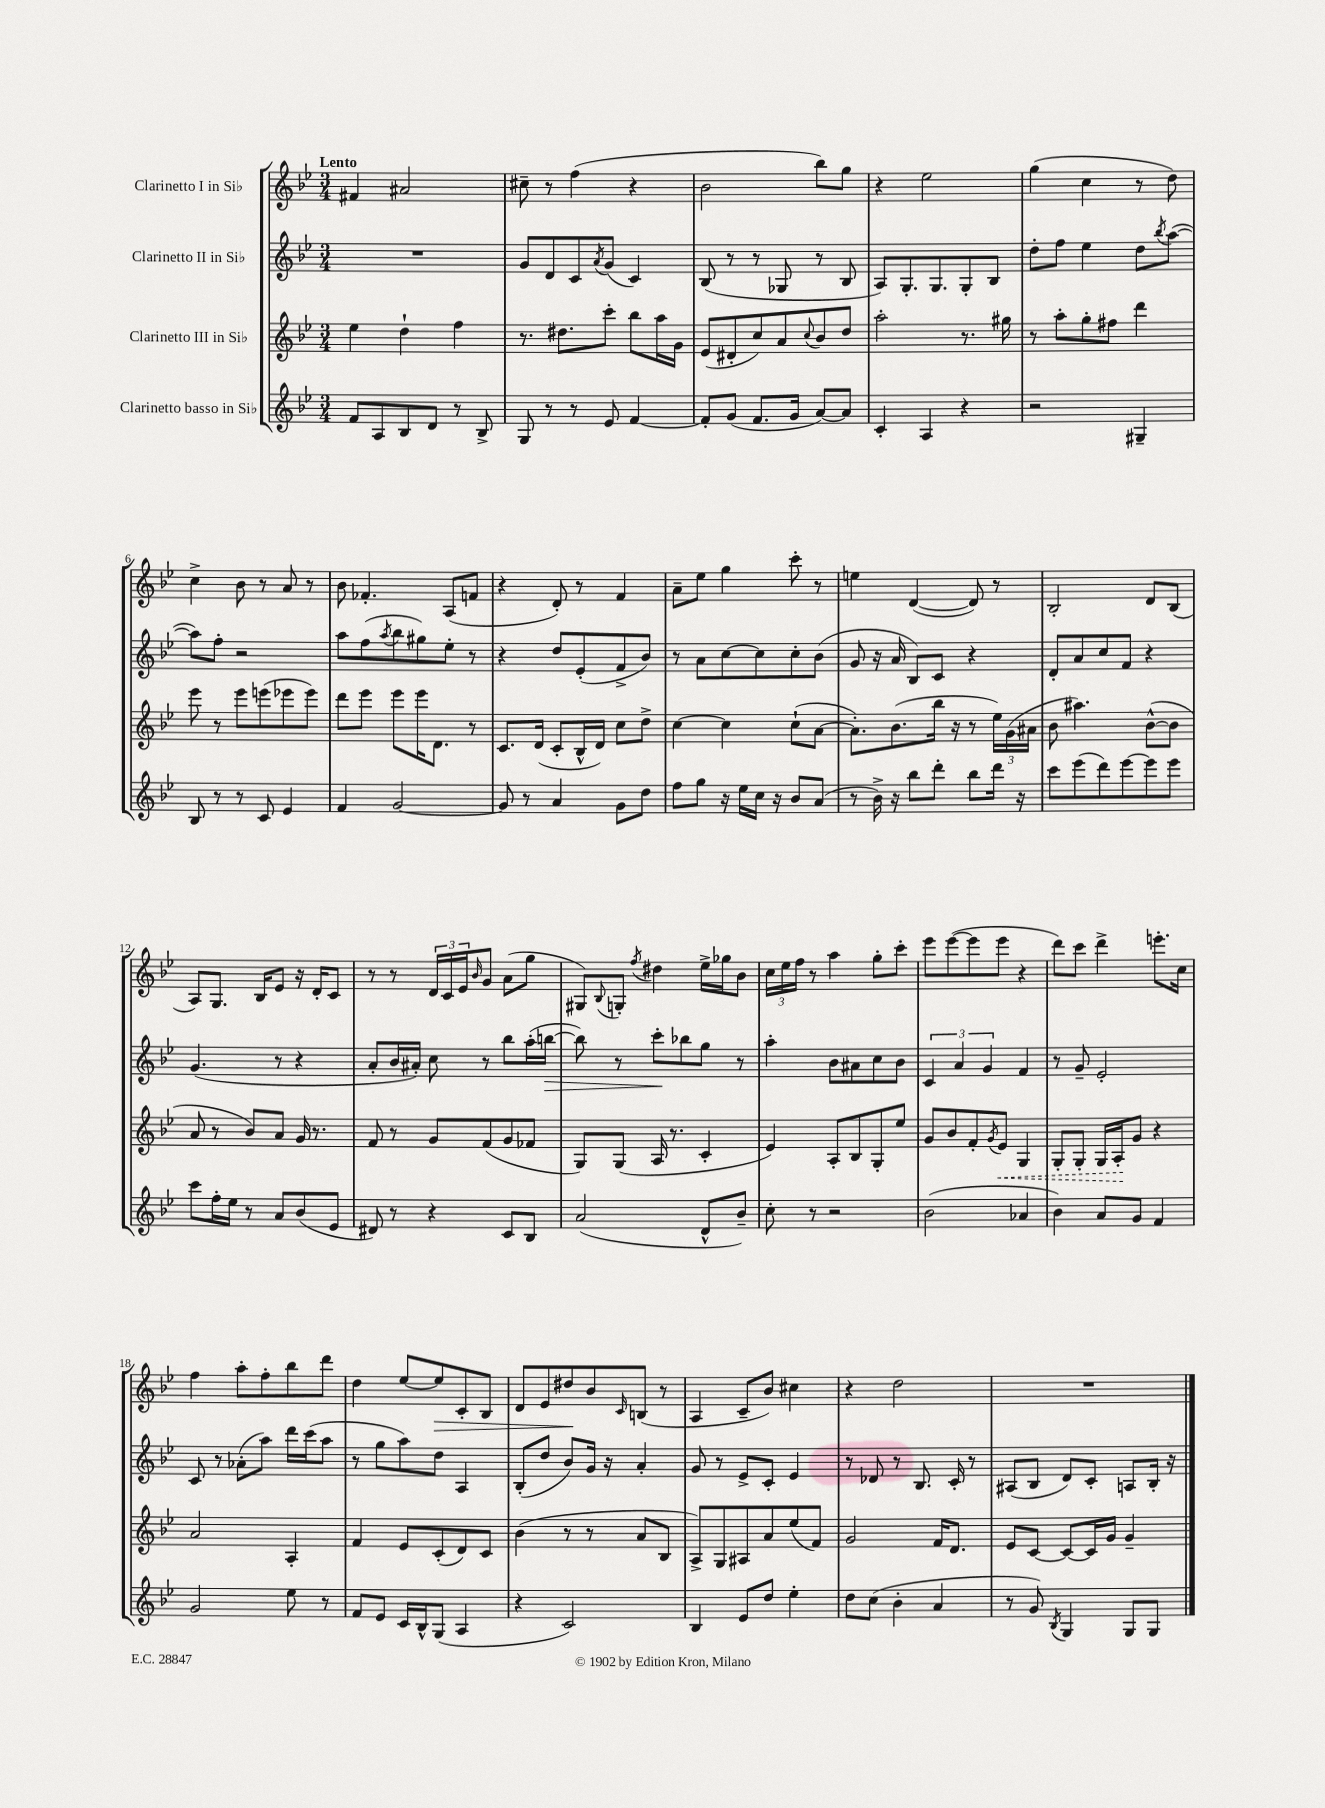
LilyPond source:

<<
\new StaffGroup <<
\new Staff = "s0" \with { instrumentName = "Clarinetto I in Sib" } {
    \clef treble \key bes \major \numericTimeSignature \time 3/4 \tempo "Lento"
    fis'4 ais'2 |
    cis''8-- r8 f''4( r4 |
    bes'2 bes''8) g''8 |
    r4 ees''2 |
    g''4( c''4 r8 d''8) |
    c''4-> bes'8 r8 a'8 r8 |
    bes'8 fes'4.-. a8( f'8 |
    r4 d'8-.) r8 f'4 |
    a'8-- ees''8 g''4 c'''8-. r8 |
    e''4 d'4~( d'8) r8 |
    bes2-. d'8 bes8( |
    a8) g8. bes16 ees'8 r16 d'16-. c'8 |
    r8 r8 \tuplet 3/2 { d'16 c'16 ees'16 } \grace { bes'16 } g'8 a'8( g''8 |
    gis8) \appoggiatura { bes8 } g8-. \acciaccatura { f''8 } dis''4 ees''16-> ges''16 bes'8 |
    \tuplet 3/2 { c''16 ees''16 f''16 } r8 a''4 g''8-. c'''8-. |
    ees'''8 ees'''8~( ees'''8 ees'''8 r4 |
    d'''8) c'''8 d'''4-> e'''8.-. c''16 |
    f''4 a''8-. f''8-. bes''8 d'''8 |
    d''4 ees''8~ ees''8\> c'8-. bes8 |
    d'8 ees'8 dis''8\! bes'8 \grace { c'16 } b8( r8 |
    a4 c'8-- bes'8) cis''4 |
    r4 d''2 |
    R2. \bar "|." |
}
\new Staff = "s1" \with { instrumentName = "Clarinetto II in Sib" } {
    \clef treble \key bes \major \numericTimeSignature \time 3/4
    R2. |
    g'8 d'8 c'8 \acciaccatura { a'8 } g'8( c'4) |
    bes8( r8 r8 ges8 r8 bes8 |
    a8) g8.-. g8. g8-. bes8 |
    d''8-. f''8 ees''4 d''8 \acciaccatura { bes''8 } a''8~( |
    a''8) f''8-. r2 |
    a''8 f''8( \acciaccatura { a''8 } bes''8 gis''8) ees''8-. r8 |
    r4 d''8 ees'8-.( f'8-> bes'8) |
    r8 a'8 c''8~ c''8 c''8-. bes'8( |
    g'8 r16 a'16 bes8) c'8 r4 |
    d'8-. a'8 c''8 f'8 r4 |
    g'4.( r8 r4 |
    a'8-. bes'16 ais'16-.) c''8 r8 bes''8 a''16-.( b''16~\> |
    b''8) r8 c'''8-.\! bes''8 g''8 r8 |
    a''4-. bes'8 ais'8 c''8 bes'8 |
    \tuplet 3/2 { c'4 a'4 g'4 } f'4 |
    r8 g'8-- ees'2-. |
    c'8 r8 aes'8-.( a''8) d'''16 c'''16( a''8 |
    r8 g''8 a''8) d''8 a4 |
    bes8-.( d''8 bes'8) g'16 r16 a'4-. |
    g'8 r8 ees'8-> c'8-. ees'4 |
    r8 des'8 r8 bes8. c'16-. r8 |
    ais8( bes8 d'8) c'8-. a8 bes16-. r16 \bar "|." |
}
\new Staff = "s2" \with { instrumentName = "Clarinetto III in Sib" } {
    \clef treble \key bes \major \numericTimeSignature \time 3/4
    ees''4 d''4-! f''4 |
    r8. dis''8. c'''8-. bes''8 a''16 g'16 |
    ees'8( dis'8-. c''8) a'8 \appoggiatura { c''8 } bes'8 d''8 |
    a''2-. r8. gis''16 |
    r8 a''8-. g''8-. fis''8 d'''4 |
    ees'''8 r8 ees'''8 e'''8( ees'''8 ees'''8) |
    d'''8 ees'''8 ees'''8 ees'''16 d'8. r8 |
    c'8. d'16( c'8-. bes16-^ d'16) c''8 d''8-> |
    c''4~ c''4 c''8-!( a'8~ |
    a'8.-.) bes'8.( bes''16 r16 r8 \tuplet 3/2 { ees''16) g'16( ais'16 } |
    bes'8 ais''4.) bes'8~-^( bes'8 |
    a'8 r8 bes'8) a'8 g'16 r8. |
    f'8 r8 g'8 f'8( g'8 fes'8 |
    g8) g8( a16 r8. c'4-. |
    ees'4) a8-. bes8 g8-. ees''8 |
    g'8 bes'8 f'8-. \acciaccatura { g'8 } \once \override Hairpin.style = #'dashed-line ees'8\< g4 |
    g8-. g8-. g16 a16-.\! g'8 r4 |
    a'2 a4-. |
    f'4 ees'8 c'8-.( d'8) c'8 |
    bes'4( r8 r8 a'8 bes8 |
    a8->) g8 ais8 a'8 ees''8( f'8) |
    g'2 f'16 d'8. |
    ees'8 c'8~ c'8~ c'16 g'16 g'4-- \bar "|." |
}
\new Staff = "s3" \with { instrumentName = "Clarinetto basso in Sib" } {
    \clef treble \key bes \major \numericTimeSignature \time 3/4
    f'8 a8 bes8 d'8 r8 bes8-> |
    g8 r8 r8 ees'8 f'4~ |
    f'8-. g'8( f'8. g'16 a'8~) a'8 |
    c'4-. a4 r4 |
    r2 gis4-- |
    bes8 r8 r8 c'8 ees'4 |
    f'4 g'2~ |
    g'8 r8 a'4 g'8 d''8 |
    f''8 g''8 r16 ees''16 c''16 r16 bes'8 a'8( |
    r8 bes'16->) r16 bes''8 d'''8-. bes''8 d'''16 r16 |
    c'''8 ees'''8( d'''8) ees'''8~ ees'''8 ees'''8 |
    c'''8 f''16-. ees''16 r8 a'8 bes'8( ees'8 |
    dis'8) r8 r4 c'8 bes8 |
    a'2( d'8-^ bes'8--) |
    c''8-. r8 r2 |
    bes'2( aes'4 |
    bes'4) a'8 g'8 f'4 |
    g'2 ees''8 r8 |
    f'8 ees'8 c'16 bes16-^ g8( a4 |
    r4 c'2) |
    bes4 ees'8 d''8 ees''4-. |
    d''8 c''8( bes'4-. a'4 |
    r8 g'8) \acciaccatura { bes8 } g4 g8 g8 \bar "|." |
}
>>
>>
